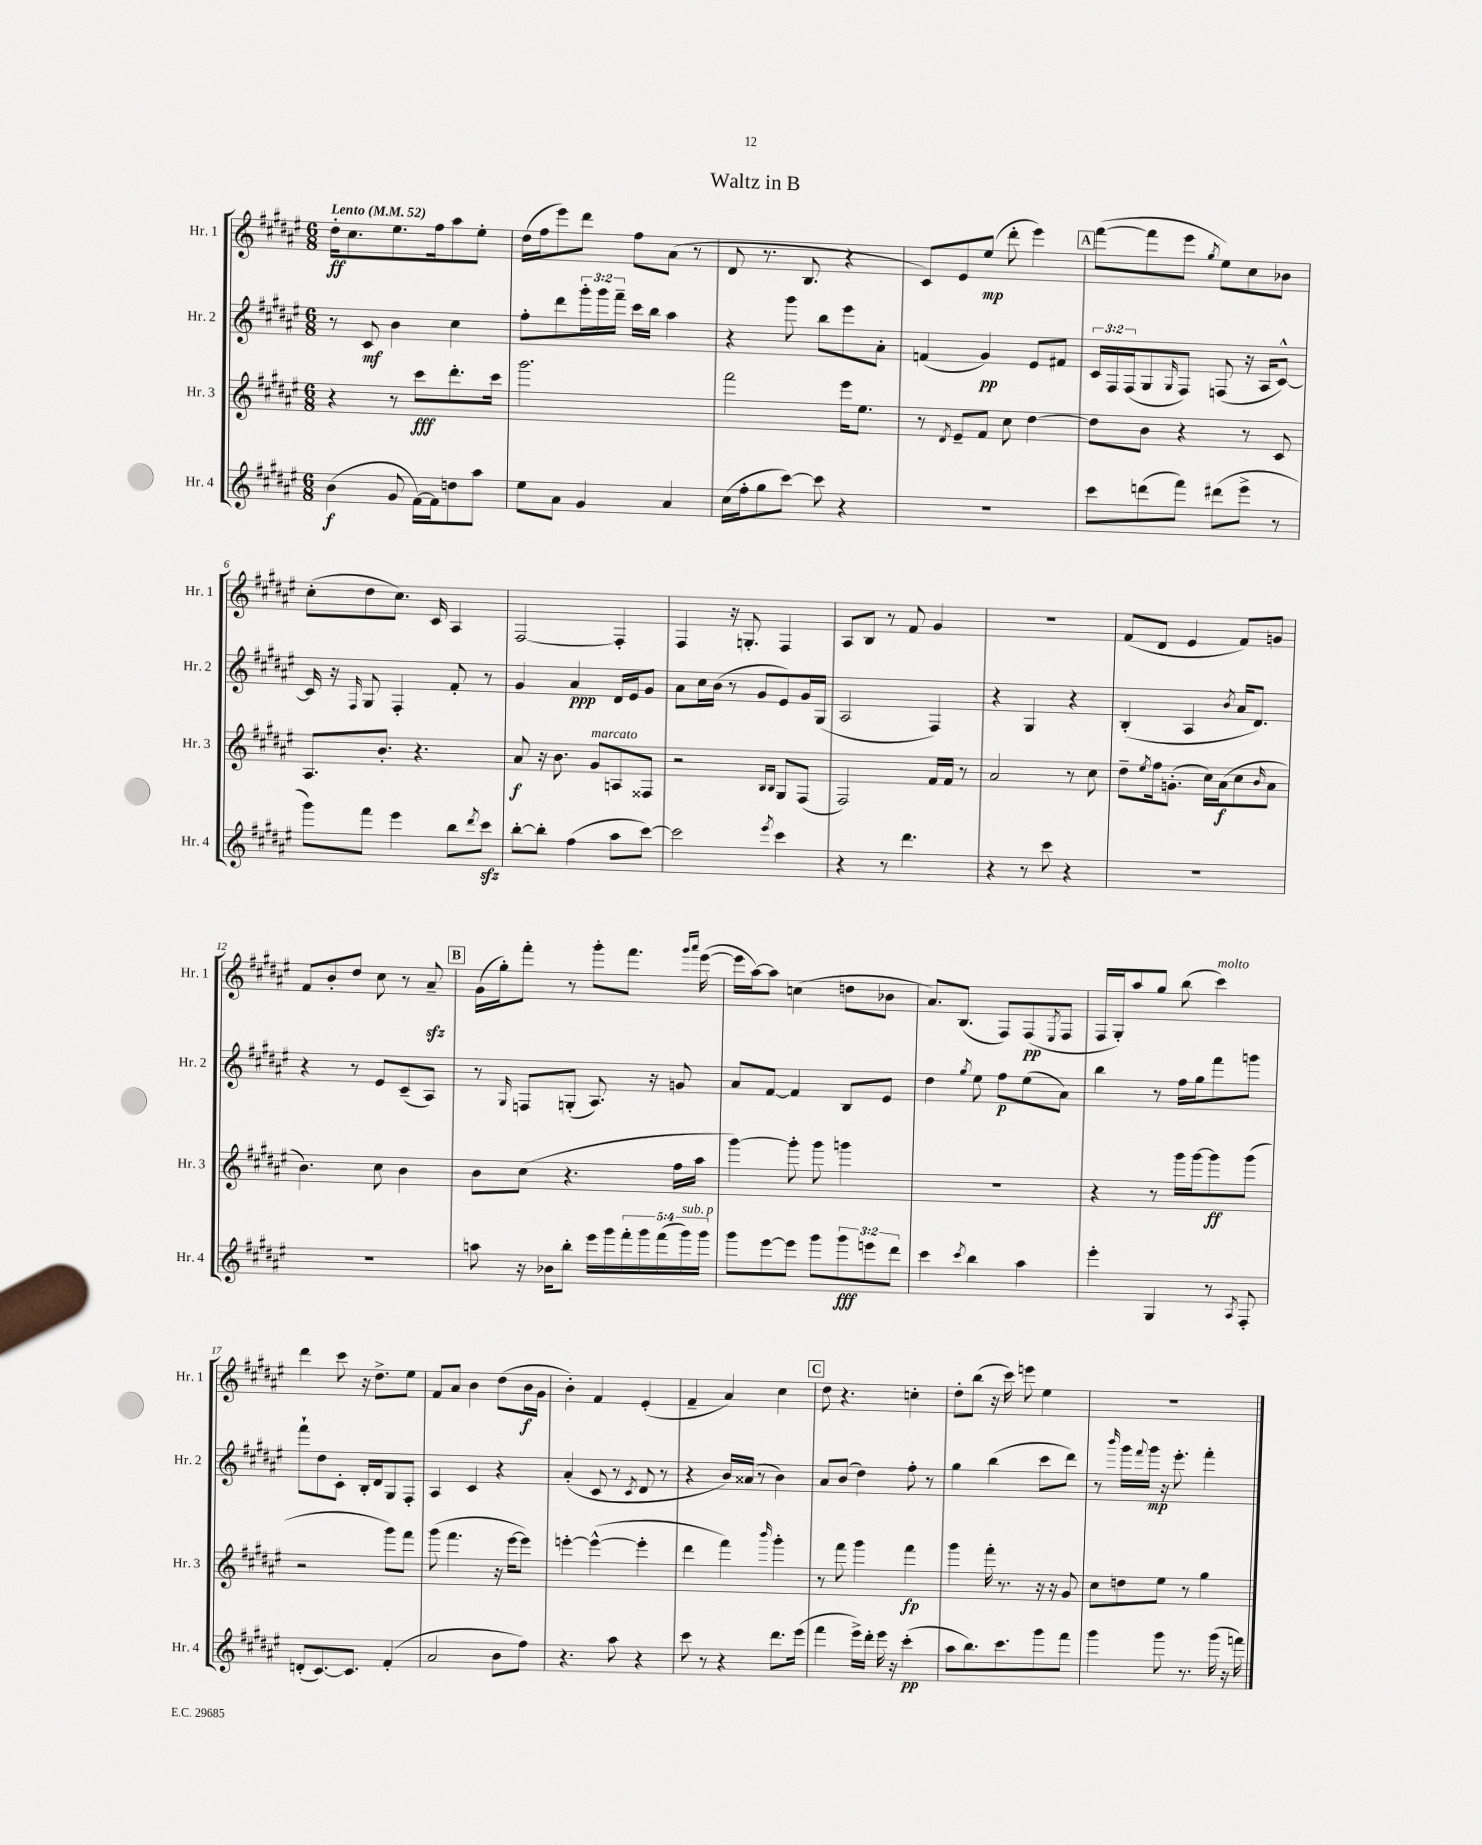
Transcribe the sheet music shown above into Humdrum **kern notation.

**kern	**dynam	**kern	**dynam	**kern	**dynam	**kern	**dynam
*part4	*part4	*part3	*part3	*part2	*part2	*part1	*part1
*staff4	*staff4	*staff3	*staff3	*staff2	*staff2	*staff1	*staff1
*I"Hr. 4	*	*I"Hr. 3	*	*I"Hr. 2	*	*I"Hr. 1	*
*I'Hr. 4	*	*I'Hr. 3	*	*I'Hr. 2	*	*I'Hr. 1	*
*clefG2	*	*clefG2	*	*clefG2	*	*clefG2	*
*k[f#c#g#d#a#e#]	*	*k[f#c#g#d#a#e#]	*	*k[f#c#g#d#a#e#]	*	*k[f#c#g#d#a#e#]	*
*M6/8	*	*M6/8	*	*M6/8	*	*M6/8	*
*MM52	*	*MM52	*	*MM52	*	*MM52	*
=1	=1	=1	=1	=1	=1	=1	=1
!	!	!	!	!	!	!LO:TX:a:B:t=Lento	!
(4b\	f	4r	.	8r	.	16dd#'\KL	ff
.	.	.	.	.	.	8.cc#\	.
.	.	.	.	8c#/	mf	.	.
8g#/	.	8r	.	4b\	.	8.ee#\	.
[16f#\LL)	.	8ccc#\L	fff	.	.	.	.
16f#\J]	.	.	.	.	.	16ff#\k	.
8ddn\	.	8.ddd#'\	.	4cc#\	.	8aa#\	.
8aa#\J	.	.	.	.	.	8ee#'\J	.
.	.	16ccc#\Jk	.	.	.	.	.
=2	=2	=2	=2	=2	=2	=2	=2
8ee#\L	.	2.ggg#\	.	8ff#'\L	.	(16dd#\LL	.
.	.	.	.	.	.	16ff#\J	.
8a#\J	.	.	.	8ddd#\	.	8eee#\)	.
4g#/	.	.	.	24ggg#'\L	.	8ddd#\J	.
.	.	.	.	24ggg#\	.	.	.
.	.	.	.	24fff#~\JJ	.	.	.
.	.	.	.	16ccc#\LL	.	8ff#\L	.
.	.	.	.	16bb\JJ	.	.	.
4a#/	.	.	.	4aa#\	.	(8a#\J	.
.	.	.	.	.	.	8r	.
=3	=3	=3	=3	=3	=3	=3	=3
(16cc#\LL	.	2fff#\	.	4r	.	8d#/	.
16ff#'\J	.	.	.	.	.	.	.
8gg#\	.	.	.	.	.	8.r	.
[8ccc#\J)	.	.	.	8ggg#\	.	.	.
.	.	.	.	.	.	8.B/	.
8ccc#\]	.	.	.	8bb\L	.	.	.
4r	.	16eee#\KL	.	8eee#\	.	4r	.
.	.	8.ee#\J	.	.	.	.	.
.	.	.	.	8a#'\J	.	.	.
=4	=4	=4	=4	=4	=4	=4	=4
2.r	.	8r	.	(4fn/	.	8c#/L)	.
.	.	8qd#/	.	.	.	.	.
.	.	8e#~/L	.	.	.	8e#/	.
.	.	8f#/J	.	4g#/)	pp	(8ee#/J	mp
.	.	8cc#\	.	.	.	8ddd#'\	.
.	.	[4dd#\	.	8e#/L	.	4eee#\)	.
.	.	.	.	8f#X/J	.	.	.
!!LO:REH:place=s1:t=A
=5	=5	=5	=5	=5	=5	=5	=5
8ccc#\L	.	8dd#\L]	.	24c#/LL	.	([8fff#\L	.
.	.	.	.	24F#/	.	.	.
.	.	.	.	(24F#/J	.	.	.
(8dddn\	.	8b\J	.	8G#/	.	8fff#\]	.
.	.	.	.	16qqG#/	.	.	.
8fff#\J)	.	4r	.	8F#/J)	.	8eee#\J	.
.	.	.	.	.	.	8qgg#/	.
(8ddd#X\L	.	.	.	(8Fn/	.	8ee#\L)	.
8eee#^\J	.	8r	.	16r	.	8cc#\	.
.	.	.	.	16A#/KL	.	.	.
8r	.	8c#/	.	[8c#^^/J)	.	8b-X\J	.
!!LO:LB:g=z
=6	=6	=6	=6	=6	=6	=6	=6
8ggg#\L)	.	8.A#/L	.	16c#/]	.	(8cc#'\L	.
.	.	.	.	16r	.	.	.
.	.	.	.	16qqF#/	.	.	.
8fff#\J	.	.	.	8G#/	.	8dd#\	.
.	.	8.b'/J	.	.	.	.	.
4eee#\	.	.	.	4F#'/	.	8.cc#\J)	.
.	.	4.r	.	.	.	.	.
.	.	.	.	.	.	16c#/	.
8bb\L	.	.	.	8f#'/	.	4A#/	.
8qddd#/	.	.	.	.	.	.	.
8ccc#zz\J	.	.	.	8r	.	.	.
=7	=7	=7	=7	=7	=7	=7	=7
[8bb'\L	.	8a#/	f	4g#/	.	[2F#/	.
8bb'\J]	.	16r	.	.	.	.	.
.	.	8.b\	.	.	.	.	.
(4ff#\	.	.	.	4a#/	ppp	.	.
!	!	!LO:TX:a:i:t=marcato	!	!	!	!	!
.	.	8g#/L	.	.	.	.	.
8aa#\L	.	8An/	.	16d#/LL	.	4F#'/]	.
.	.	.	.	16e#/J	.	.	.
[8ccc#\J)	.	8F##X/J	.	8g#/J	.	.	.
=8	=8	=8	=8	=8	=8	=8	=8
2ccc#\]	.	2r	.	8a#\L	.	4F#/	.
.	.	.	.	16cc#\L	.	.	.
.	.	.	.	(16b\JJ	.	.	.
.	.	.	.	8r	.	16r	.
.	.	.	.	.	.	8.Gn'/	.
.	.	.	.	8g#/L	.	.	.
.	.	16qqB/LL	.	.	.	.	.
8qeee#/	.	16qqB/JJ	.	.	.	.	.
4ccc#\	.	8G#/L	.	8e#/)	.	4F#/	.
.	.	(8F#/J	.	16g#/L	.	.	.
.	.	.	.	(16G#/JJ	.	.	.
=9	=9	=9	=9	=9	=9	=9	=9
4r	.	2F#/)	.	2A#/	.	8A#/L	.
.	.	.	.	.	.	8B/J	.
8r	.	.	.	.	.	8r	.
4.ddd#\	.	.	.	.	.	8f#/	.
.	.	16f#/LL	.	4F#/)	.	4g#/	.
.	.	16f#/JJ	.	.	.	.	.
.	.	8r	.	.	.	.	.
=10	=10	=10	=10	=10	=10	=10	=10
4r	.	2a#/	.	4r	.	2.r	.
8r	.	.	.	4G#/	.	.	.
8ccc#\	.	.	.	.	.	.	.
4r	.	8r	.	4r	.	.	.
.	.	8cc#\	.	.	.	.	.
=11	=11	=11	=11	=11	=11	=11	=11
2.r	.	8dd#~\L	.	(4B'/	.	(8f#/L	.
.	.	8qee#/	.	.	.	.	.
.	.	16ff#\k	.	.	.	8d#/J	.
.	.	(8.gn'\J	.	.	.	.	.
.	.	.	.	4A#/	.	4e#/	.
.	.	16cc#\LL)	.	.	.	.	.
.	.	(16a#\J	f	.	.	.	.
.	.	.	.	8qb/	.	.	.
.	.	8cc#\	.	16a#/KL	.	8f#/L)	.
.	.	.	.	8.d#/J)	.	.	.
.	.	16qqb/	.	.	.	.	.
.	.	8a#\J	.	.	.	8gn/J	.
!!LO:LB:g=z
=12	=12	=12	=12	=12	=12	=12	=12
2.r	.	4.b\)	.	4r	.	8f#/L	.
.	.	.	.	.	.	8b'/	.
.	.	.	.	8r	.	8dd#/J	.
.	.	8cc#\	.	8e#/L	.	8cc#\	.
.	.	4b\	.	(8c#~/	.	8r	.
.	.	.	.	8A#/J)	.	8a#zz~/	.
!!LO:REH:place=s1:t=B
=13	=13	=13	=13	=13	=13	=13	=13
8aan\	.	8b\L	.	8r	.	(16g#\LL	.
.	.	.	.	.	.	16gg#'\J)	.
.	.	.	.	16qqG#/	.	.	.
16r	.	(8cc#\J	.	8Fn/L	.	8fff#'\J	.
16b-X\KL	.	.	.	.	.	.	.
8bb'\J	.	4.r	.	(8Gn'/J	.	8r	.
16eee#\LL	.	.	.	8.A#/)	.	8ggg#'\L	.
16ggg#\	.	.	.	.	.	.	.
20fff#'\	.	.	.	.	.	8.fff#\J	.
20ggg#\	.	.	.	.	.	.	.
.	.	.	.	16r	.	.	.
(20fff#\	.	.	.	.	.	.	.
.	.	16ff#\LL	.	8gn/	.	.	.
!LO:TX:a:i:t=sub. p	!	!	!	!	!	!	!
20ggg#\)	.	.	.	.	.	.	.
.	.	.	.	.	.	16qqggg#/LL	.
.	.	.	.	.	.	16qqaaa#/JJ	.
.	.	16aa#\JJ	.	.	.	([16eee#\	.
20ggg#\JJ	.	.	.	.	.	.	.
=14	=14	=14	=14	=14	=14	=14	=14
8ggg#\L	.	[4ggg#\)	.	8a#/L	.	16eee#\LL]	.
.	.	.	.	.	.	[16aa#\J)	.
[8eee#\	.	.	.	[8f#/J	.	8aa#\J]	.
8eee#\J]	.	8ggg#'\]	.	4f#/]	.	(4ccn\	.
8ggg#\L	.	8ggg#\	.	.	.	.	.
12ggg#\	fff	4gggn\	.	8B/L	.	8ddn\L	.
12eeen\	.	.	.	.	.	.	.
.	.	.	.	8e#/J	.	8b-X\J	.
12ddd#\J	.	.	.	.	.	.	.
=15	=15	=15	=15	=15	=15	=15	=15
4ccc#\	.	2.r	.	4dd#\	.	8.a#/L)	.
.	.	.	.	.	.	(8.B/J	.
8qccc#/	.	.	.	8qgg#/	.	.	.
4bb\	.	.	.	8ee#\	.	.	.
.	.	.	.	8ff#\L	p	8F#/L)	.
4aa#\	.	.	.	(8ee#\	.	(8F#/	pp
.	.	.	.	.	.	8qE#/	.
.	.	.	.	8a#\J)	.	8F#/J	.
=16	=16	=16	=16	=16	=16	=16	=16
4eee#'\	.	4r	.	4bb\	.	16F#/LL	.
.	.	.	.	.	.	16G#'/J)	.
.	.	.	.	.	.	8aa#/	.
4G#/	.	8r	.	8r	.	8gg#/J	.
.	.	16ggg#\LL	.	16ff#\LL	.	(8bb\	.
.	.	[16ggg#\J	.	16gg#\J	.	.	.
!	!	!	!	!	!	!LO:TX:a:i:t=molto	!
8r	.	8ggg#\]	ff	8fff#\	.	4ccc#\)	.
8qA#/	.	.	.	.	.	.	.
8F#'/	.	(8ggg#\J	.	8gggn\J	.	.	.
!!LO:LB:g=z
=17	=17	=17	=17	=17	=17	=17	=17
(8dn'/L	.	2r	.	8fff#`\L	.	4ddd#\	.
[8.c#/)	.	.	.	8dd#\	.	.	.
.	.	.	.	8c#'\J	.	8ccc#\	.
8.c#/J]	.	.	.	.	.	.	.
.	.	.	.	16B'/LL	.	16r	.
.	.	.	.	16d#/J	.	8.dd#^\L	.
(4f#'/	.	8ggg#\L)	.	8G#/	.	.	.
.	.	8fff#\J	.	8F#'/J	.	8ee#\J	.
=18	=18	=18	=18	=18	=18	=18	=18
2a#/	.	(8ggg#\	.	4A#/	.	8f#/L	.
.	.	4.fff#\	.	.	.	8a#/J	.
.	.	.	.	4c#/	.	4b\	.
8b\L	.	16r	.	4r	.	(8dd#\L	.
.	.	[16eee#\KL	.	.	.	.	.
8ff#\J)	.	8eee#\J])	.	.	.	16b\L	f
.	.	.	.	.	.	16g#\JJ	.
=19	=19	=19	=19	=19	=19	=19	=19
4.r	.	[4eeen'\	.	(4a#'/	.	4b'\)	.
.	.	(4eee^^\_	.	8c#/	.	4f#/	.
8aa#\	.	.	.	8r	.	.	.
.	.	.	.	8qc#/	.	.	.
4r	.	4eee'\]	.	8d#/	.	(4e#'/	.
.	.	.	.	8r	.	.	.
=20	=20	=20	=20	=20	=20	=20	=20
8ccc#\	.	4ddd#\	.	4r	.	4f#~/	.
8r	.	.	.	.	.	.	.
4r	.	4fff#\)	.	16b/LL)	.	4a#/)	.
.	.	.	.	(16a##X/JJ	.	.	.
.	.	.	.	8r	.	.	.
.	.	16qqbbb/	.	.	.	.	.
8.ddd#\L	.	4ggg#'\	.	4b\)	.	4cc#\	.
(16eee#\Jk	.	.	.	.	.	.	.
!!LO:REH:place=s1:t=C
=21	=21	=21	=21	=21	=21	=21	=21
4fff#\	.	8r	.	8a#/L	.	8dd#\	.
.	.	8fff#\	.	(8b/J	.	4.r	.
16eee#^\LL)	.	4ggg#\	.	4dd#\)	.	.	.
16ddd#'\JJ	.	.	.	.	.	.	.
16eee#\	.	.	.	.	.	.	.
16r	.	.	.	.	.	.	.
(4ccc#'\	pp	4fff#\	fp	8ff#'\	.	4ccn'\	.
.	.	.	.	8r	.	.	.
=22	=22	=22	=22	=22	=22	=22	=22
8aa#\L	.	4ggg#\	.	4gg#\	.	8dd#'\L	.
8.bb\)	.	.	.	.	.	(8bb\J	.
.	.	16fff#'\	.	(4bb\	.	16r	.
8.ccc#\	.	8.r	.	.	.	16ccc#\)	.
.	.	.	.	.	.	8eeen\	.
8ggg#\	.	16r	.	8ccc#\L	.	4ee#\	.
.	.	16r	.	.	.	.	.
8fff#\J	.	8g#/	.	8ddd#\J)	.	.	.
=23	=23	=23	=23	=23	=23	=23	=23
4ggg#\	.	8cc#\L	.	8r	.	2.r	.
.	.	.	.	16qqbbb/	.	.	.
.	.	8ddn\	.	16ggg#\LL	.	.	.
.	.	.	.	8qqfff#/	.	.	.
.	.	.	.	16ggg#\JJ	mp	.	.
8ggg#\	.	8ee#\J	.	16r	.	.	.
.	.	.	.	8.eee#'\	.	.	.
8.r	.	8r	.	.	.	.	.
.	.	4gg#\	.	4fff#'\	.	.	.
(16ggg#\	.	.	.	.	.	.	.
16r	.	.	.	.	.	.	.
16fffn\)	.	.	.	.	.	.	.
==	==	==	==	==	==	==	==
*-	*-	*-	*-	*-	*-	*-	*-
